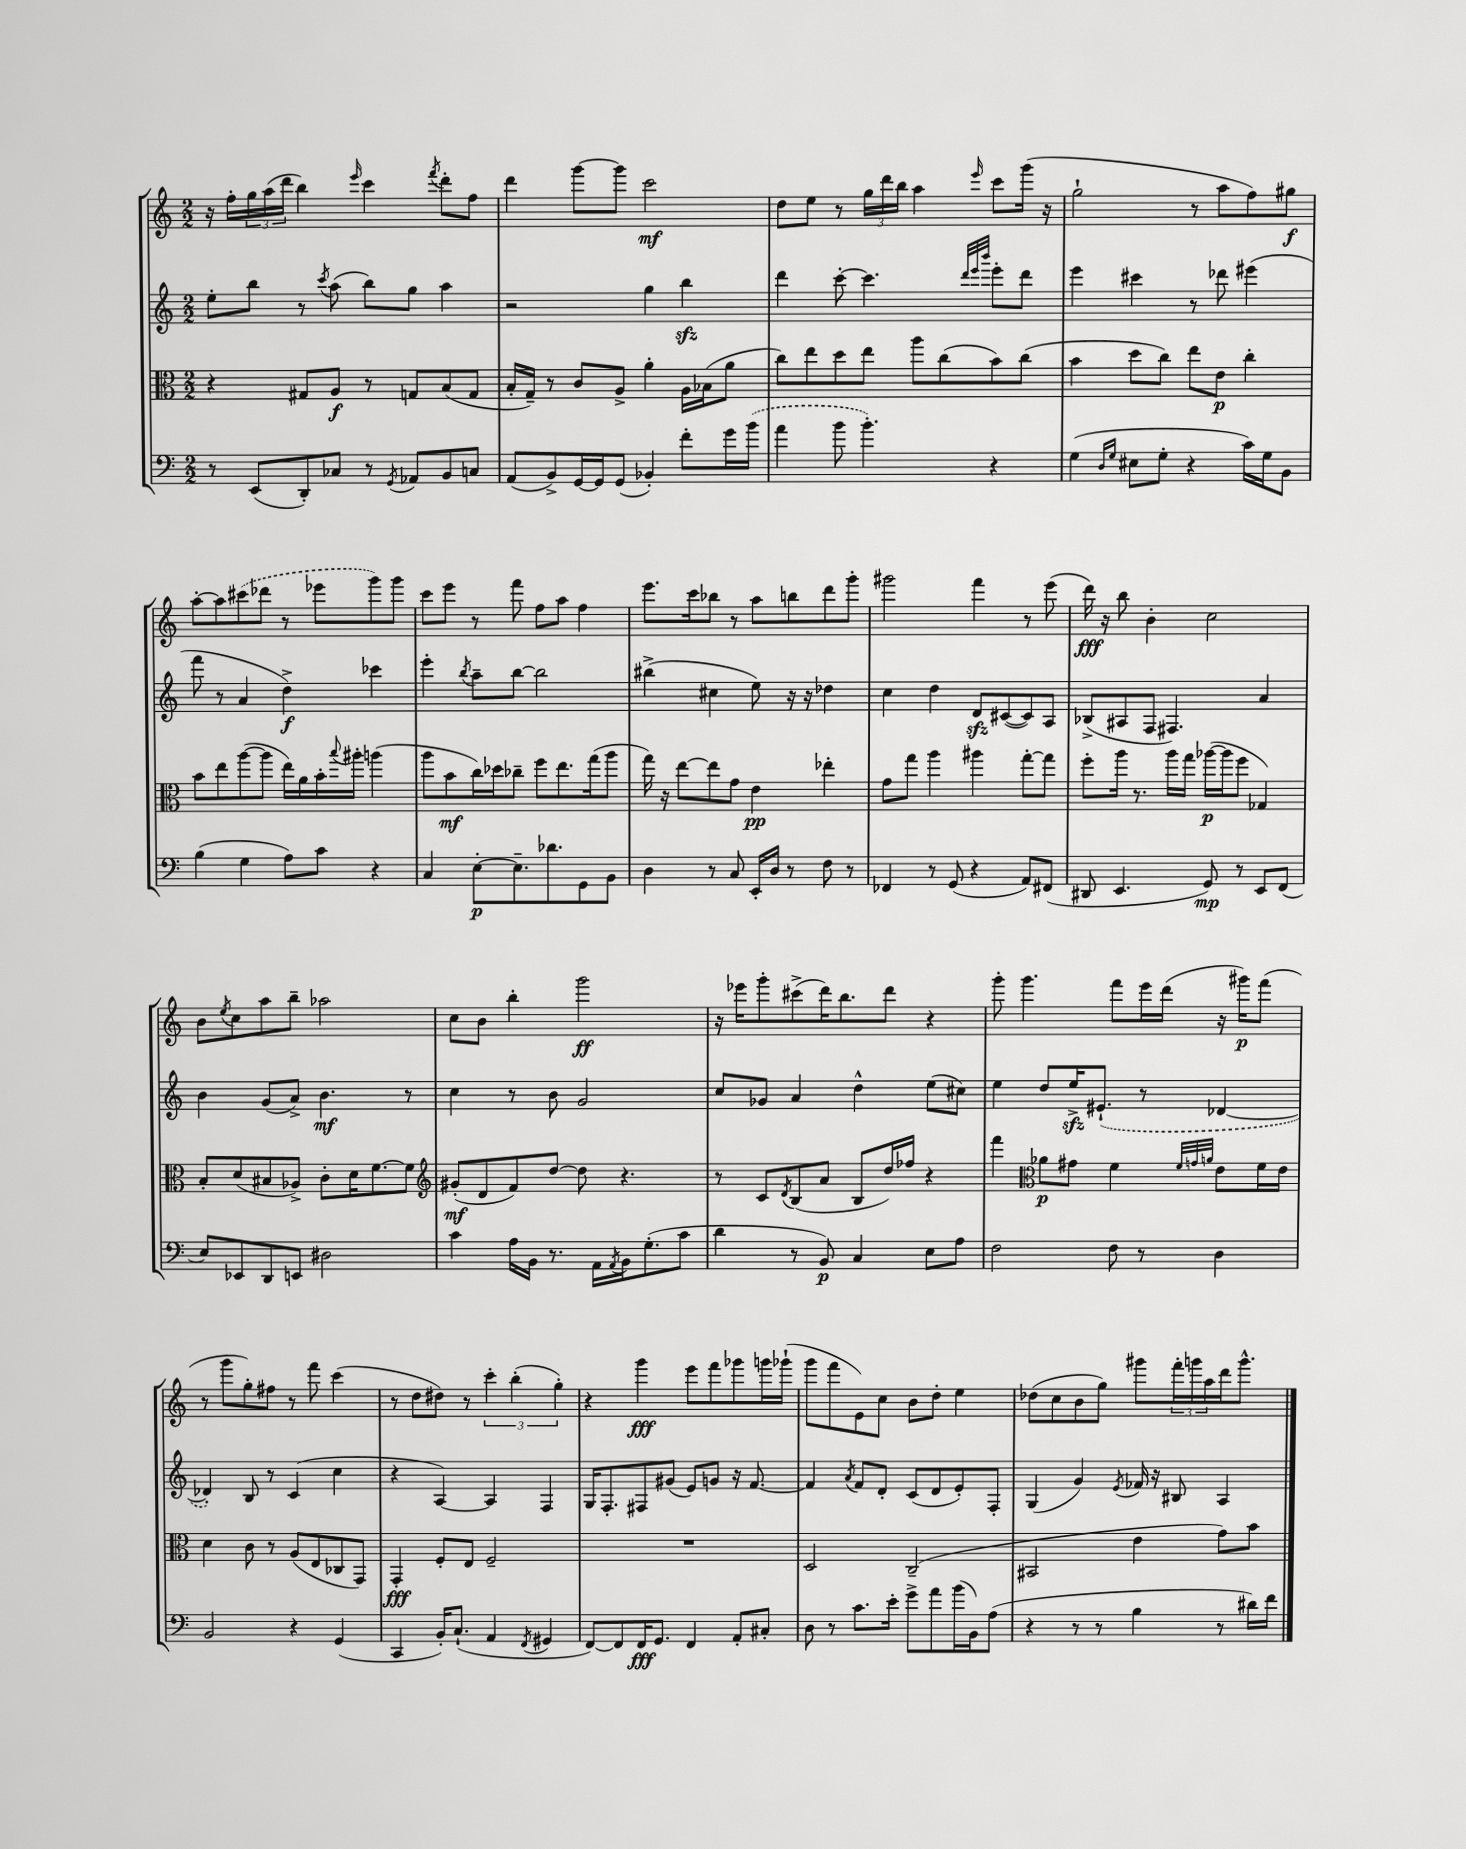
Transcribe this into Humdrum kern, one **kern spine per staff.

**kern	**kern	**kern	**kern
*staff4	*staff3	*staff2	*staff1
*clefF4	*clefC3	*clefG2	*clefG2
*k[]	*k[]	*k[]	*k[]
*M2/2	*M2/2	*M2/2	*M2/2
8r	4r	8ee'	16r
.	.	.	16ff'
(8EE	.	8bb	24gg
.	.	.	(24aa
.	.	.	24ddd
8DD')	8G#	8r	4bb)
.	.	8qccc	.
8C-	8A	(8aa	.
.	.	.	16qqeee
8r	8r	8bb)	4ccc
8qGG	.	.	.
8AA-	8G	8gg	.
.	.	.	8qfff
8BB	(8B	4aa	8ddd'
8C	8G	.	8ff
=	=	=	=
(8AA	16B'	2r	4ddd
.	16G~)	.	.
8BB^)	8r	.	.
[16GG	8c	.	[8ggg
16GG]	.	.	.
(8GG	8A^	.	8ggg]
4BB-')	4a'	4gg	2ccc
8f'	16A	4bb	.
.	(16B-	.	.
16g	8a	.	.
(16b	.	.	.
=	=	=	=
4a	8cc)	4ddd	8dd
.	8ee	.	8ee
8b	8dd	[8ccc'	8r
4.b')	8ee	4.ccc]	24gg
.	.	.	24ddd
.	.	.	24bb
.	8aa	.	4aa
.	(8cc	.	.
.	.	32qqddd	.
.	.	32qqeee	.
.	.	32qqbbb	16qqeee
4r	8b)	8eee'	8ccc
.	(8cc	8ddd	(16ggg
.	.	.	16r
=	=	=	=
(4G	4b	4eee	2gg`
16qqD	.	.	.
16qqG	.	.	.
8E#	8dd	4ccc#	.
8G'	8cc)	.	.
4r	8ee	8r	8r
.	8e	8ddd-	8aa
16c)	4cc'	(4eee#	8ff)
16G	.	.	.
8BB	.	.	8gg#
=	=	=	=
(4B	8b	8fff	[8aa'
.	8ee	8r	8aa]
4G	([8aa	4a	(8ccc#
.	8aa]	.	8ddd-
8A)	16ee)	4dd^)	8r
.	16a	.	.
8c	16b'	.	8eee-
.	8qqbb	.	.
.	16aa#'	.	.
4r	(4aa	4ccc-	8ggg)
.	.	.	8ggg
=	=	=	=
4C	8aa	4eee'	8ccc
.	8b	.	8eee
.	.	8qbb	.
[8E'	16cc)	8aa~	8r
.	16dd-	.	.
8.E~]	8cc-~	[8bb	8fff
.	8ff	2bb]	8ff
8.d-	.	.	.
.	8.ee	.	8aa
8GG	.	.	4ff
.	(16gg	.	.
8BB	8aa	.	.
=	=	=	=
4D	16gg)	(4bb#^	8.eee
.	16r	.	.
.	[8ee	.	.
.	.	.	16ccc
8r	8ee]	4cc#	8bb-
8C	8g	.	8r
16EE'	4e	8ee)	8aa
16D	.	.	.
8r	.	16r	8bb
.	.	16r	.
8F	4ee-'	4dd-	8ddd
8r	.	.	8ggg'
=	=	=	=
4FF-	8g	4cc	2ggg#
.	8gg	.	.
8r	4aa	4dd	.
(8GG	.	.	.
4r	4aa#	8d	4fff
.	.	([8c#	.
8AA)	[8gg'	8c#])	8r
(8FF#	8gg]	8A	(8eee
=	=	=	=
8DD#	8ff'	(8B-^	16ddd)
.	.	.	16r
4.EE	16aa	8A#	8bb
.	8.r	.	.
.	.	8F	4b'
.	16aa	4.F#)	.
.	16gg	.	.
8GG)	([16aa-	.	2cc
.	16aa-]	.	.
8r	8ff	.	.
8EE	4G-)	4a	.
(8FF	.	.	.
=	=	=	=
8E)	8B'	4b	8b
.	.	.	8qee
8EE-	(8d	.	8cc
8DD	8B#	(8g	8aa
8EE	8A-^)	8a^)	8bb~
2D#	8c'	4.b	2aa-
.	16d	.	.
.	[8.f	.	.
.	8f]	8r	.
=	=	=	=
*	*clefG2	*	*
4c	(8g#'	4cc	8cc
.	8d	.	8b
16A	8f)	8r	4bb'
16BB	.	.	.
8.r	[8dd	8b	.
.	8dd]	2g	2ggg
16AA	.	.	.
8qAA	.	.	.
16BB	4.r	.	.
(8.G'	.	.	.
8c	.	.	.
=	=	=	=
4d	8r	8cc	16r
.	.	.	16eee-
.	8c	8g-	8ggg'
.	8qd	.	.
8r	(8B	4a	(8ccc#^
8BB)	8a	.	16ddd)
.	.	.	8.bb
4C	8B	4dd^^	.
.	16dd)	.	8ddd
.	16ff-	.	.
8E	4r	(8ee	4r
8A	.	8cc#)	.
=	=	=	=
2F	4fff	4ee	8ggg'
.	.	.	4.ggg
*	*clefC3	*	*
.	8a-	8dd	.
.	8g#	16ee^	.
.	.	(8.e#`	.
8F	4f	.	8fff
8r	.	8r	16eee
.	.	.	(16ddd
.	32qqf	.	.
.	32qqg	.	.
.	32qqa	.	.
4D	8e	[4d-	16r
.	.	.	16ggg#)
.	16f	.	(8fff
.	16e	.	.
=	=	=	=
2BB	4d	4d-'])	8r
.	.	.	8ggg
.	8c	8B	8gg')
.	8r	8r	8ff#
4r	(8A	(4c	8r
.	8E	.	8fff
(4GG	8C-	4cc	(4ccc
.	8GG)	.	.
=	=	=	=
4CC	4GG'	4r	8r
.	.	.	8dd
16BB')	8F'	[4A)	8dd#)
(8.C`	.	.	.
.	8E	.	8r
4AA	2F~	4A]	6ccc'
.	.	.	(6bb'
8qFF	.	.	.
4GG#	.	4F	.
.	.	.	6gg')
=	=	=	=
[8FF)	1r	16G	4r
.	.	8.F'	.
8FF]	.	.	.
16FF	.	8F#	4ggg
8.GG	.	.	.
.	.	(8g#	.
4FF	.	8e)	8eee
.	.	8g	8fff
8AA'	.	16r	8ggg-
.	.	[8.f	.
8C#'	.	.	16ggg
.	.	.	(16ggg-`
=	=	=	=
8D	2D	4f]	8ggg
8r	.	.	8fff
.	.	8qa	.
8.c	.	8f	8e)
.	.	8d'	8cc
16e'	.	.	.
8g^	(2C~	(8c	8b
8a	.	8d	8dd'
(16b	.	8e')	4ee
16BB)	.	.	.
(8A	.	8F'	.
=	=	=	=
4r	2BB#	(4G	(8dd-
.	.	.	8cc
8r	.	4g)	8b
8r	.	.	8gg)
.	.	8qe	.
4B	4e	16f-	8ggg#
.	.	16r	.
.	.	8B#	24fff'
.	.	.	24ggg
.	.	.	24aa
8r	8g)	4A	16ddd
.	.	.	8.ggg^^
16d#)	8b	.	.
16f	.	.	.
==	==	==	==
*-	*-	*-	*-
